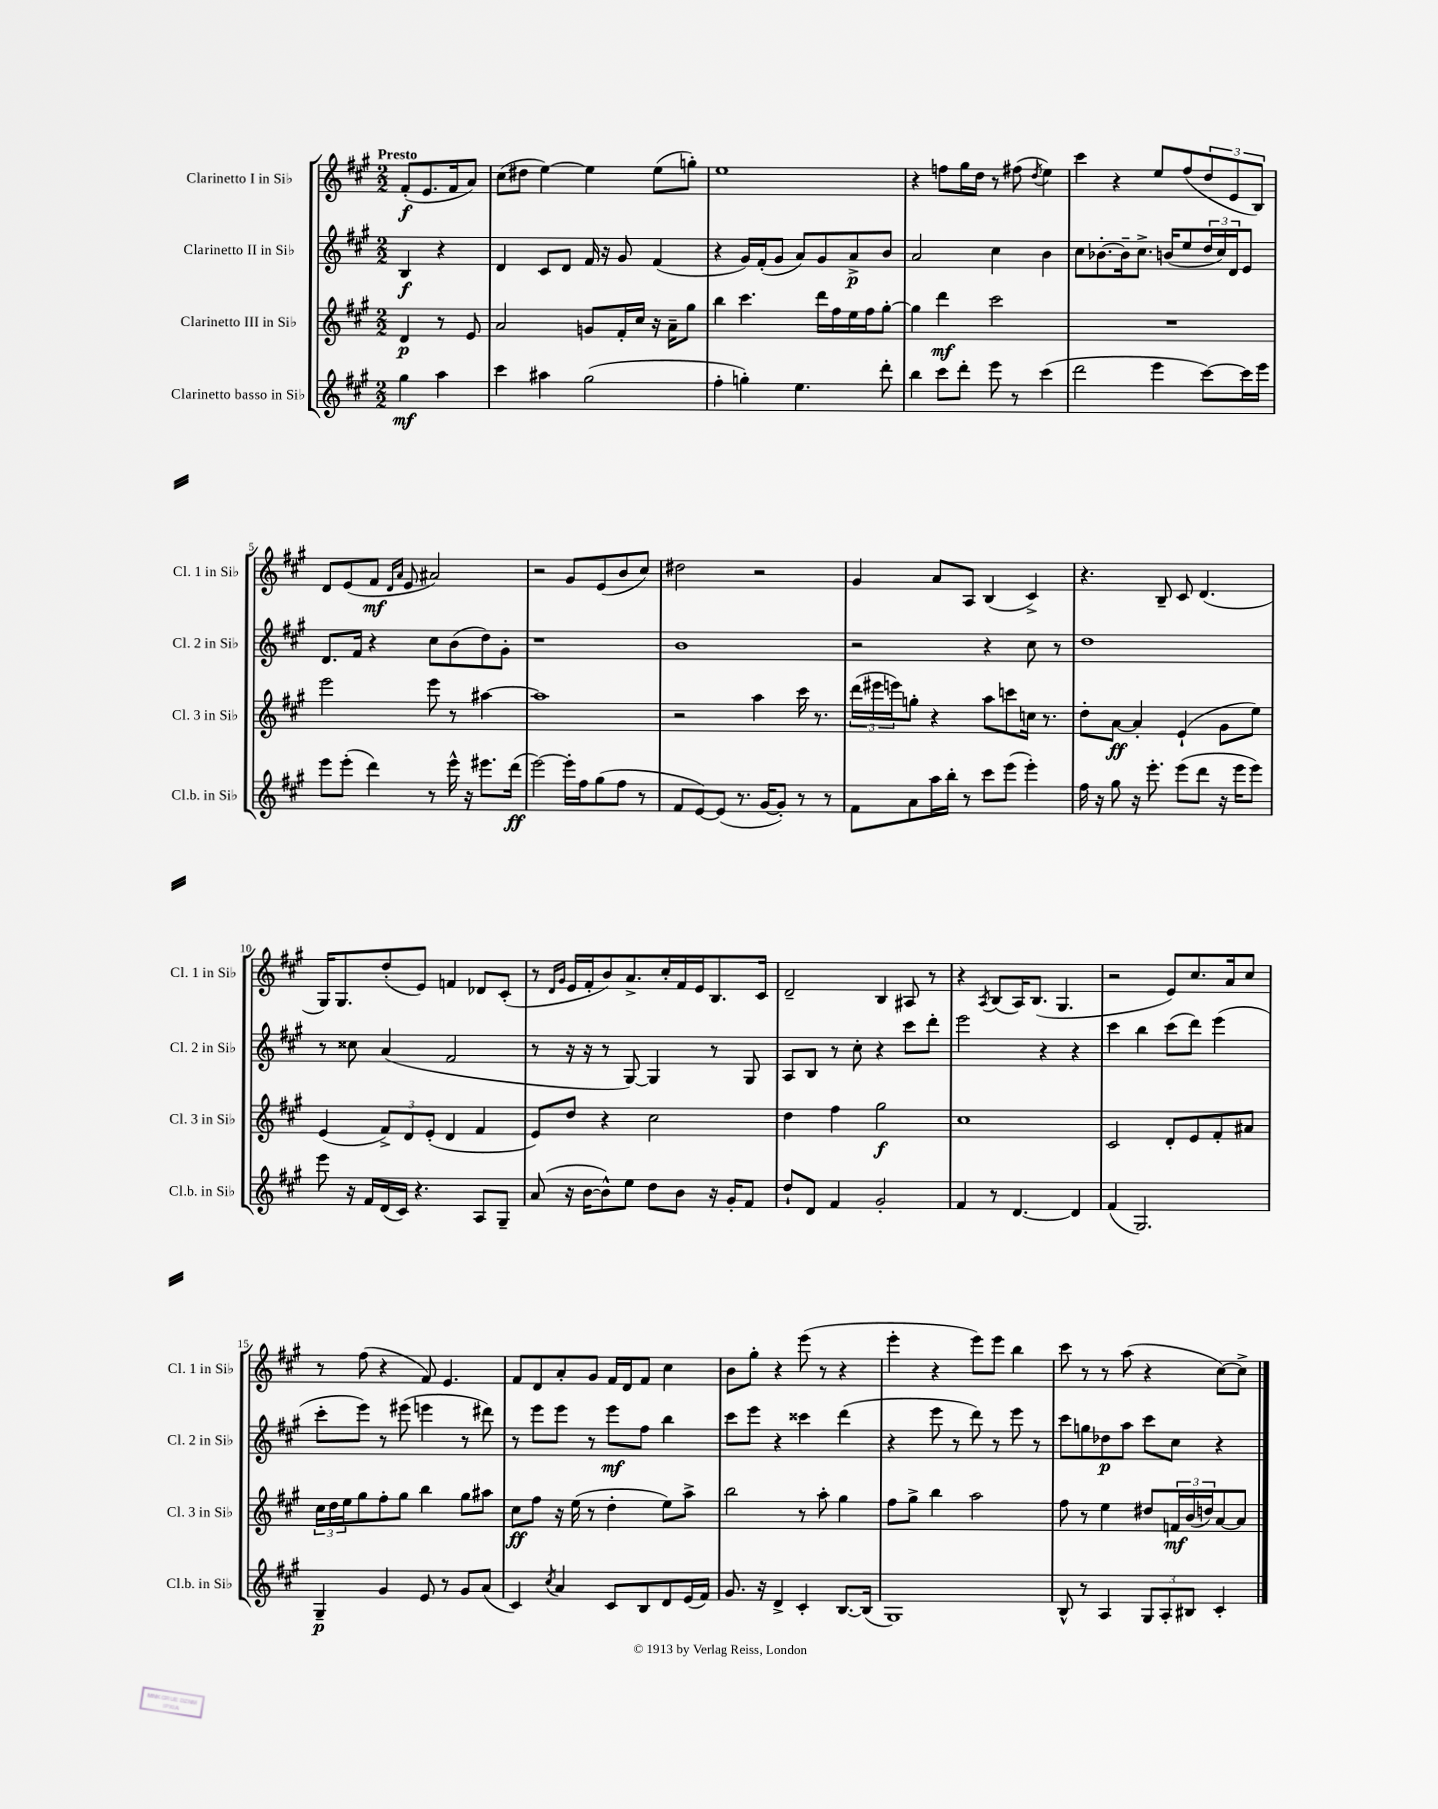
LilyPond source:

<<
\new StaffGroup <<
\new Staff = "s0" \with { instrumentName = "Clarinetto I in Sib" shortInstrumentName = "Cl. 1 in Sib" } {
    \clef treble \key a \major \numericTimeSignature \time 2/2 \partial 2 \tempo "Presto"
    fis'8-.\f( e'8. fis'16 a'8) |
    cis''8( dis''8 e''4~) e''4 e''8( g''8-.) |
    e''1 |
    r4 f''8 gis''16 d''16 r8 fis''8( \acciaccatura { d''8 } e''4) |
    cis'''4 r4 e''8 fis''8( \tuplet 3/2 { d''8 e'8 b8) } |
    d'8 e'8( fis'8\mf \grace { d'16 a'16 } e'8 ais'2) |
    r2 gis'8 e'8( b'8 cis''8) |
    dis''2 r2 |
    gis'4 a'8 a8 b4( cis'4->) |
    r4. b8-- cis'8 d'4.( |
    gis16) gis8. d''8-.( e'8) f'4 des'8 cis'8-.( |
    r8 \grace { d'16 gis'16 } e'16 fis'16-. b'8) a'8.-> cis''16-. fis'16 e'16 b8. cis'16 |
    d'2-- b4 ais8 r8 |
    r4 \acciaccatura { a8 } b8( a16) b8.( gis4. |
    r2 e'8) cis''8. a'16 cis''8 |
    r8 fis''8( r4 fis'8) e'4. |
    fis'8 d'8 a'8-. gis'8 fis'16 d'16 fis'8 cis''4 |
    b'8 gis''8-. r4 e'''8( r8 r4 |
    e'''4-. r4 e'''8) e'''8 b''4 |
    cis'''8 r8 r8 a''8( r4 cis''8~) cis''8-> \bar "|." |
}
\new Staff = "s1" \with { instrumentName = "Clarinetto II in Sib" shortInstrumentName = "Cl. 2 in Sib" } {
    \clef treble \key a \major \numericTimeSignature \time 2/2 \partial 2
    b4\f r4 |
    d'4 cis'8 d'8 fis'16 r16 gis'8 fis'4( |
    r4 gis'16) fis'16-.( gis'8 a'8) gis'8 a'8->\p b'8 |
    a'2 cis''4 b'4 |
    cis''8 bes'8.~-. bes'16-- cis''8.-> b'16( e''8 \tuplet 3/2 { d''16 cis''16) d'16 } e'8 |
    d'8. fis'16 r4 cis''8 b'8( d''8) gis'8-. |
    r1 |
    b'1 |
    r2 r4 cis''8 r8 |
    d''1 |
    r8 cisis''8 a'4( fis'2 |
    r8 r16 r16 r8 gis8~) gis4 r8 gis8 |
    a8 b8 r8 cis''8-. r4 cis'''8 d'''8-. |
    e'''2 r4 r4 |
    cis'''4 b''4 cis'''8( d'''8) e'''4( |
    cis'''8-. e'''8) r8 eis'''8( e'''4 r8 dis'''8) |
    r8 e'''8 e'''8 r8 e'''8\mf fis''8 b''4 |
    cis'''8 e'''8 r4 cisis'''4 d'''4( |
    r4 e'''8 r8 d'''8) r8 e'''8 r8 |
    cis'''8 g''8 des''8\p a''8 cis'''8 cis''8 r4 \bar "|." |
}
\new Staff = "s2" \with { instrumentName = "Clarinetto III in Sib" shortInstrumentName = "Cl. 3 in Sib" } {
    \clef treble \key a \major \numericTimeSignature \time 2/2 \partial 2
    d'4\p r8 e'8 |
    a'2 g'8 fis'16-. cis''16 r16 a'16-- gis''8 |
    b''4 cis'''4. d'''16 fis''16 e''16 fis''16 gis''8~-. |
    gis''4 d'''4\mf cis'''2 |
    R1 |
    e'''2 e'''8 r8 ais''4~ |
    ais''1 |
    r2 a''4 cis'''16 r8. |
    \tuplet 3/2 { d'''16( eis'''16 e'''16) } g''8-. r4 a''8 c'''8 c''16 r8. |
    d''8-. a'8~\ff a'4-. e'4-!( gis'8 e''8) |
    e'4( \tuplet 3/2 { fis'8->) d'8 e'8-.( } d'4 fis'4 |
    e'8) d''8 r4 cis''2 |
    d''4 fis''4 gis''2\f |
    cis''1 |
    cis'2 d'8-. e'8 fis'8-. ais'8 |
    \tuplet 3/2 { cis''16 d''16 e''16 } gis''8 fis''8-. gis''8 b''4 gis''8 ais''8 |
    cis''8\ff fis''8 r16 e''16( r8 d''4-. e''8) a''8-> |
    b''2 r8 a''8-. gis''4 |
    fis''8 gis''8-> b''4 a''2 |
    fis''8 r8 e''4 dis''8 \tuplet 3/2 { f'16\mf b'16( d''16) } a'8~ a'8 \bar "|." |
}
\new Staff = "s3" \with { instrumentName = "Clarinetto basso in Sib" shortInstrumentName = "Cl.b. in Sib" } {
    \clef treble \key a \major \numericTimeSignature \time 2/2 \partial 2
    gis''4\mf a''4 |
    cis'''4 ais''4 gis''2( |
    fis''4-. g''4-.) e''4. d'''8-. |
    b''4 cis'''8 d'''8-. e'''8 r8 cis'''4( |
    d'''2 e'''4 cis'''8~) cis'''16 e'''16 |
    e'''8 e'''8-.( d'''4) r8 e'''16-^ r16 eis'''8. d'''16\ff( |
    e'''2~) e'''16-. fis''16 gis''8( fis''8 r8 |
    fis'8 e'8~) e'8( r8. gis'16~ gis'8-.) r8 r8 |
    fis'8 a'8 a''16 b''16-. r8 cis'''8 e'''8( e'''4-.) |
    fis''16 r16 gis''8 r16 e'''8.-. e'''8( d'''8 r16 e'''16 e'''8) |
    e'''8 r16 fis'16 d'16( cis'16) r4. a8 gis8-- |
    a'8( r16 b'16~ b'8-^) e''8 d''8 b'8 r16 gis'16-. fis'8 |
    d''8-! d'8 fis'4 gis'2-. |
    fis'4 r8 d'4.~ d'4 |
    fis'4( gis2.) |
    gis4--\p gis'4 e'8 r8 gis'8 a'8( |
    cis'4) \acciaccatura { cis''8 } a'4 cis'8 b8 d'8 e'16( fis'16) |
    gis'8. r16 d'4-> cis'4-. b8.~ b16( |
    gis1) |
    b8-^ r8 a4 \tuplet 3/2 { gis8 a8-. bis8 } cis'4-. \bar "|." |
}
>>
>>
